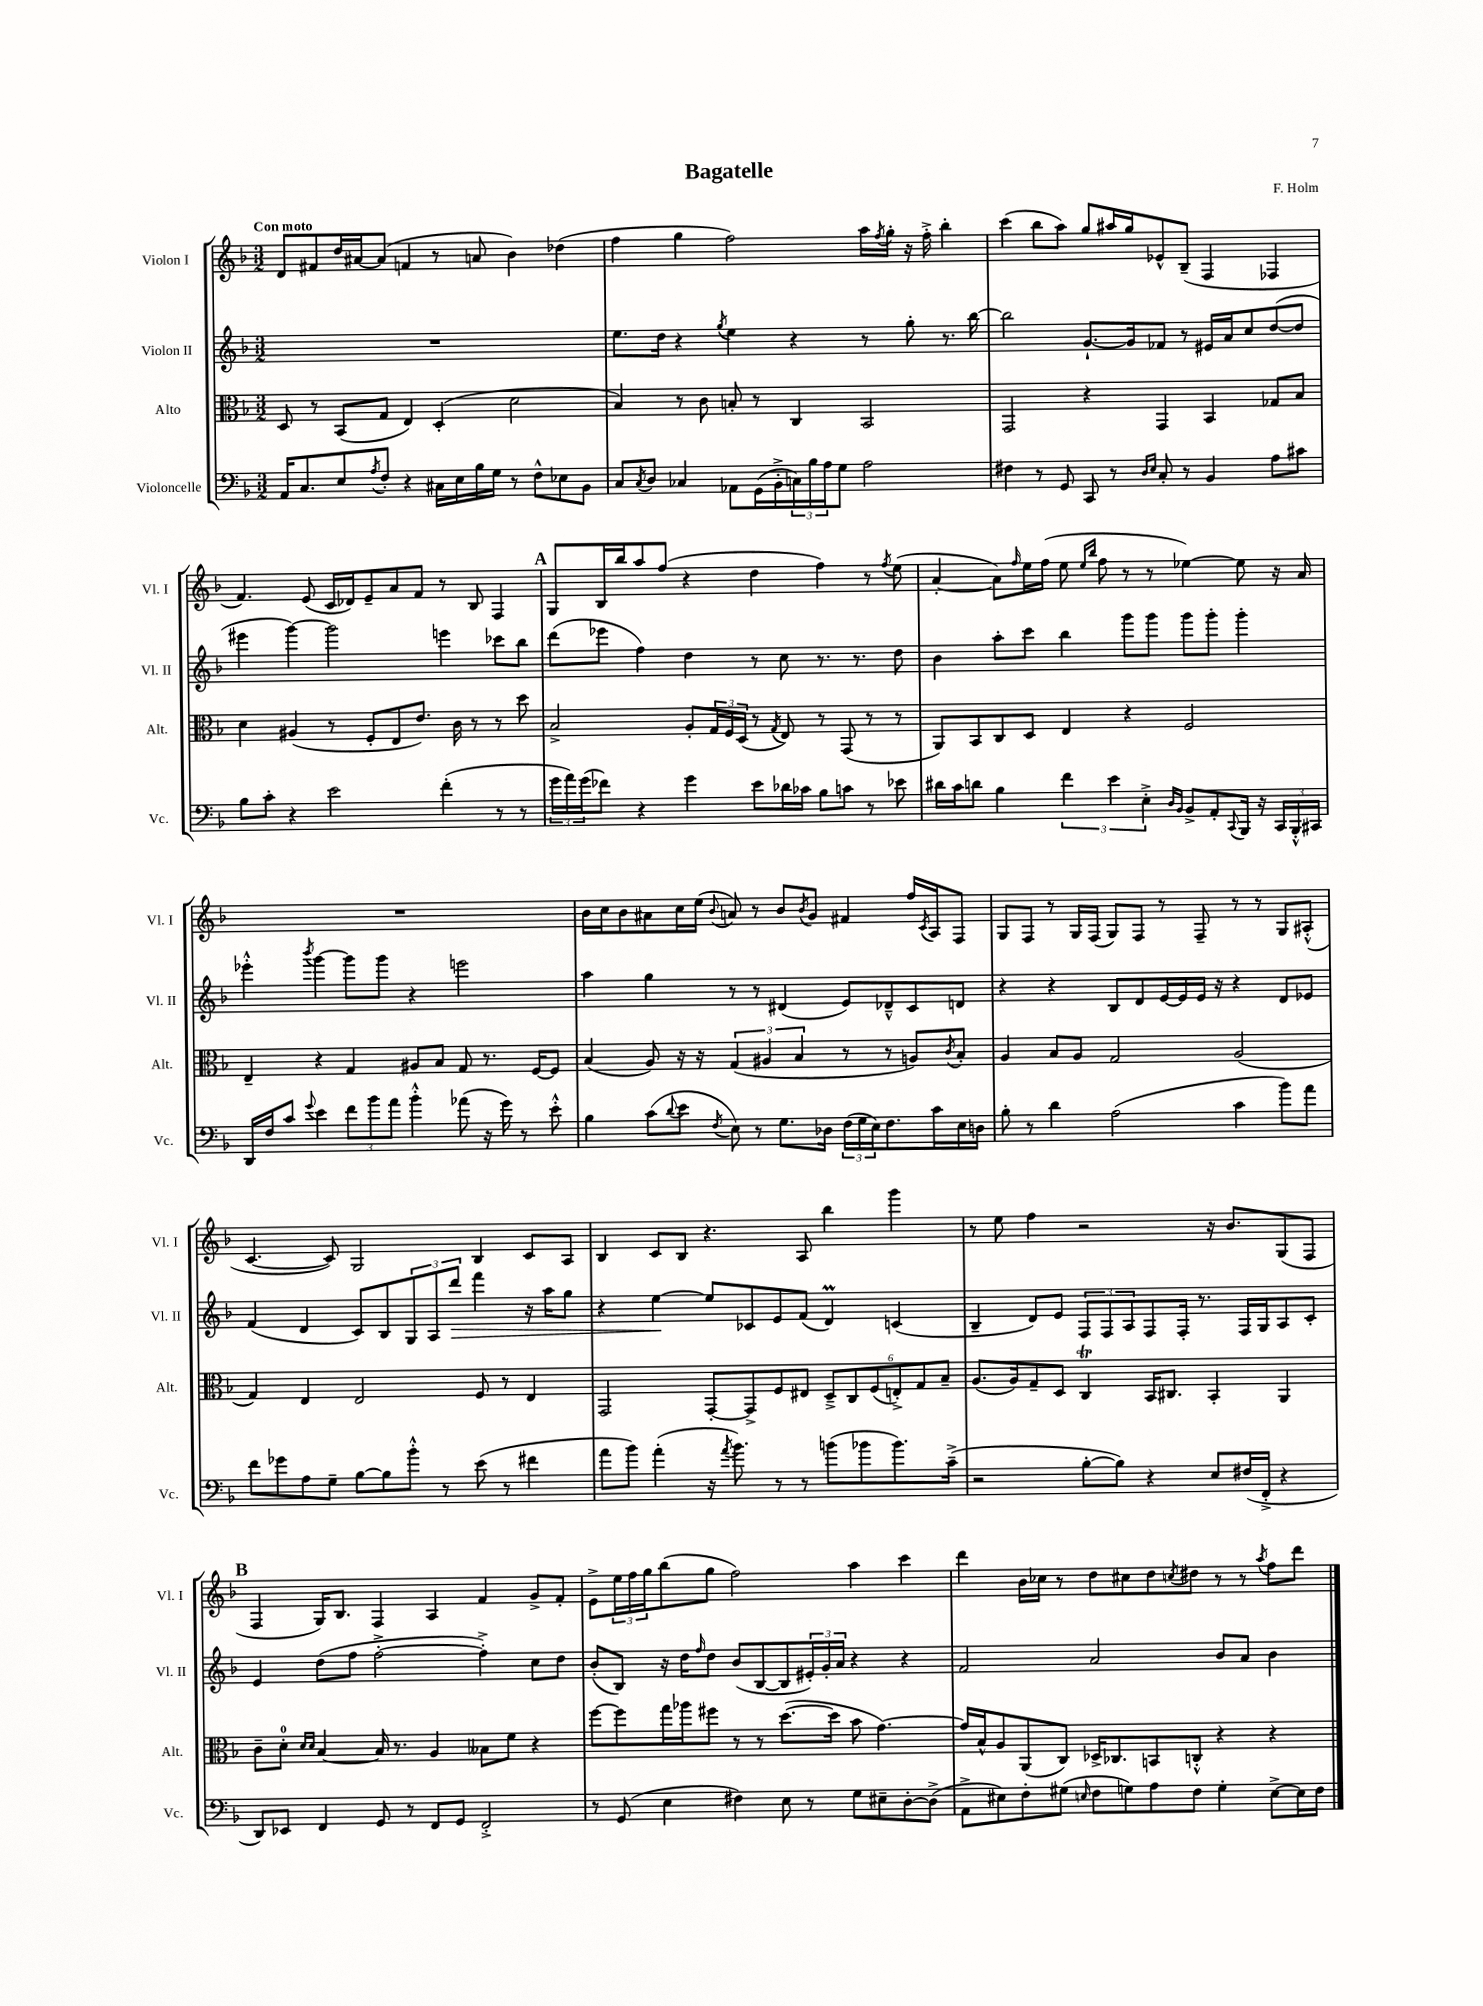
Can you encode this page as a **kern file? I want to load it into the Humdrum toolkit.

**kern	**kern	**kern	**kern
*staff4	*staff3	*staff2	*staff1
*clefF4	*clefC3	*clefG2	*clefG2
*k[b-]	*k[b-]	*k[b-]	*k[b-]
*M3/2	*M3/2	*M3/2	*M3/2
16AA	8D	1.r	8d
8.C	.	.	.
.	8r	.	8f#
8E	(8BB-	.	16dd
.	.	.	[16a#
8qA	.	.	.
8F'	8G	.	(8a#]
4r	4E)	.	4f
16C#	(4D'	.	8r
16E	.	.	.
16B-	.	.	8a
16G	.	.	.
8r	2d	.	4b-)
8F^^	.	.	.
8E-	.	.	(4dd-
8BB-	.	.	.
=	=	=	=
8C	4B-)	8.ee	4ff
8qC	.	.	.
8D	.	.	.
.	.	16dd	.
4C-	8r	4r	4gg
.	8c	.	.
.	.	8qgg	.
8AA-	8B'	4ee	2ff)
(16GG	8r	.	.
16BB-'^	.	.	.
24C)	4C	4r	.
24B-	.	.	.
24A	.	.	.
8G	.	.	.
2A	2BB-	8r	16aa
.	.	.	8qff
.	.	.	16gg'
.	.	8gg'	16r
.	.	.	16ff'^
.	.	8.r	4bb-'
.	.	[16bb-	.
=	=	=	=
4F#	2GG	2bb-]	(4ccc
8r	.	.	8bb-
8GG	.	.	8aa)
8CC	4r	[8.g`	8gg
8r	.	.	16aa#
.	.	16g]	16gg
16qqD	.	.	.
16qqE	.	.	.
8C'	4GG	8f-	8e-^^
8r	.	8r	(8B-~
4BB-	4BB-	16e#	4F
.	.	16a	.
.	.	8cc	.
8A	8G-	([8dd	4F-
8c#	8B-	8dd]	.
=	=	=	=
8B-	4d	4eee#	4.f)
8c'	.	.	.
4r	(4A#	[4ggg)	.
.	.	.	(8e
2e	8r	2ggg]	16c
.	.	.	16d-)
.	8F'	.	8e~
.	8E	.	8a
.	8.e)	.	8f
(4f'	.	4eee	8r
.	16c	.	.
.	8r	.	8B-
8r	8r	8ccc-	4F
8r	8dd	8bb-	.
=	=	=	=
24g	2B-^	(8ddd	8G
24a)	.	.	.
(24g	.	.	.
8f-)	.	8eee-	16B-
.	.	.	16bb-
4r	.	4ff)	8aa
.	.	.	(8ff
4g	8A'	4dd	4r
.	24G	.	.
.	24F	.	.
.	(24D	.	.
8e	8r	8r	4dd
.	8qG	.	.
16d-	8E)	8cc	.
16c-	.	.	.
8B-	8r	8.r	4ff)
8c	(8GG	.	.
.	.	8.r	.
8r	8r	.	8r
.	.	.	8qff
8e-	8r	8dd	(8ee
=	=	=	=
16d#	8AA)	4b-	[4a'
16c	.	.	.
8d	8BB-	.	.
4B-	8C	8aa'	8a])
.	.	.	16qqff
.	8D	8ccc	16ee
.	.	.	(16ff
6f	4E	4bb-	8ee
.	.	.	16qqee
.	.	.	16qqbb-
.	.	.	8ff
6e	.	.	.
.	4r	8ggg	8r
6E'^	.	.	.
.	.	8ggg	8r
16qqD	.	.	.
16qqBB-	.	.	.
8BB-^	2F	8ggg	[4ee-)
8AA'	.	8ggg'	.
8qqCC	.	.	.
16BBB-	.	4ggg'	8ee-]
16r	.	.	.
24CC	.	.	16r
24BBB-'^^	.	.	.
.	.	.	16a
24CC#	.	.	.
=	=	=	=
16DD	4E~	4eee-'^^	1.r
16F	.	.	.
8c	.	.	.
8qqg	.	8qbbb-	.
4e	4r	[4ggg	.
12f	4G	8ggg]	.
12b-	.	.	.
.	.	8ggg	.
12a	.	.	.
4b-'^^	8A#	4r	.
.	8B-	.	.
(8a-	8G	2eee	.
16r	8.r	.	.
16g)	.	.	.
8r	.	.	.
.	[16F	.	.
8e'^^	8F]	.	.
=	=	=	=
4B-	(4B-	4aa	16b-
.	.	.	16cc
.	.	.	8b-
(8c	8A)	4gg	8a#
8qqd	.	.	.
8e	16r	.	16cc
.	16r	.	(16ee
8qF	.	.	8qqb-
8E)	(6G	8r	8a)
8r	.	8r	8r
.	6A#	.	.
8.G	.	(4d#	8b-
.	6B-	.	.
.	.	.	8qb-
.	.	.	8g
16D-	.	.	.
(24F	8r	8e)	4f#
24G	.	.	.
24E)	.	.	.
8.F	8r	8d-~^^	.
.	8A)	8c	16ff
.	.	.	8qc
16c	.	.	16A
.	8qc	.	.
16E	8B-'	8d	8F
16D	.	.	.
=	=	=	=
8B-'	4A	4r	8G
8r	.	.	8F
4d	8B-	4r	8r
.	8A	.	16G
.	.	.	(16F
(2A	2G	8B-	8G)
.	.	8d	8F
.	.	[16e	8r
.	.	16e]	.
.	.	16e	8F~
.	.	16r	.
4c	(2A	4r	8r
.	.	.	8r
8b-)	.	8d	8G
8a	.	8e-	(8A#'^^
=	=	=	=
8f	4G)	(4f	[4.c
8g-	.	.	.
8A	4E	4d	.
8G~	.	.	8c])
[8B-	2E	8c)	2G
8B-]	.	8B-	.
8b-'^^	.	12G	.
.	.	12A	.
8r	.	.	.
.	.	12ddd	.
(8e	8F	4fff	4B-
8r	8r	.	.
4f#	4E	16r	8c
.	.	16aa	.
.	.	8gg	8A
=	=	=	=
8a	2GG	4r	4B-
8b-)	.	.	.
(4a'	.	[4ee	8c
.	.	.	8B-
16r	[8GG'	8ee]	4.r
8qa	.	.	.
8.b-)	.	.	.
.	8GG^]	8c-	.
8r	8F	8e	.
8r	8E#	(8f	8A
(8b	12D~^	4d)	4bb-
.	12C	.	.
8b-	.	.	.
.	(12F	.	.
8.b-)	12E'^)	(4c	4ggg
.	12G	.	.
.	12B-~	.	.
(16c~^	.	.	.
=	=	=	=
2r	(8.A	4B-~	8r
.	.	.	8ee
.	16A)	.	.
.	8G~	8d)	4ff
.	8D	8e	.
[8B-'	4C	12F	2r
.	.	12F	.
8B-])	.	.	.
.	.	12A	.
4r	16BB-	8F	.
.	8.C#	.	.
.	.	16F'	.
.	.	8.r	.
8E	4BB-'	.	16r
.	.	.	8.b-
(16F#	.	16F	.
16FF'^	.	16G	.
4r	4AA	8A	(8G
.	.	8c'	8F
=	=	=	=
8DD)	8c~	4e	4F
8EE-	8d'	.	.
.	16qqd	.	.
.	16qqd	.	.
4FF	[4B-	(8dd	16G)
.	.	.	8.B-
.	.	8ff	.
8GG	16B-]	[2ff'^	4F
.	8.r	.	.
8r	.	.	.
8FF	4A	.	4A
8GG	.	.	.
2FF'^	8B--	4ff'^])	4f
.	8f	.	.
.	4r	8cc	8g^
.	.	8dd	8f'
=	=	=	=
8r	[8ff	(8b-'	8e^
(8GG	8ff]	8B-)	24ee
.	.	.	24ff
.	.	.	24gg
4E	16gg	16r	(8bb-
.	16aa-	16dd	.
.	.	16qqff	.
.	8ff#	8dd	8gg
4F#)	8r	(8b-	2ff)
.	8r	[8B-	.
8E	([8.dd	8B-]	.
8r	.	24e#')	.
.	.	24g'	.
.	16dd]	.	.
.	.	24a	.
8G	8b-	4r	4aa
8E#~	[4.g)	.	.
[8D'	.	4r	4ccc
(8D^]	.	.	.
=	=	=	=
8AA^	16g]	2f	4ddd
.	16B-^^	.	.
8E#)	8A	.	.
8F'	(8AA	.	16b-
.	.	.	16cc-
(8G#	8C)	.	8r
16qqE	.	.	.
8F	16D-^	2a	8dd
.	8.C-	.	.
8G)	.	.	8cc#
8A	8BB	.	8dd
.	.	.	8qcc
8F	8C'^^	.	8dd#
4G'	4r	8b-	8r
.	.	8a	8r
.	.	.	8qaa
[8E^	4r	4b-	8ff
16E]	.	.	8ddd
16F	.	.	.
==	==	==	==
*-	*-	*-	*-
